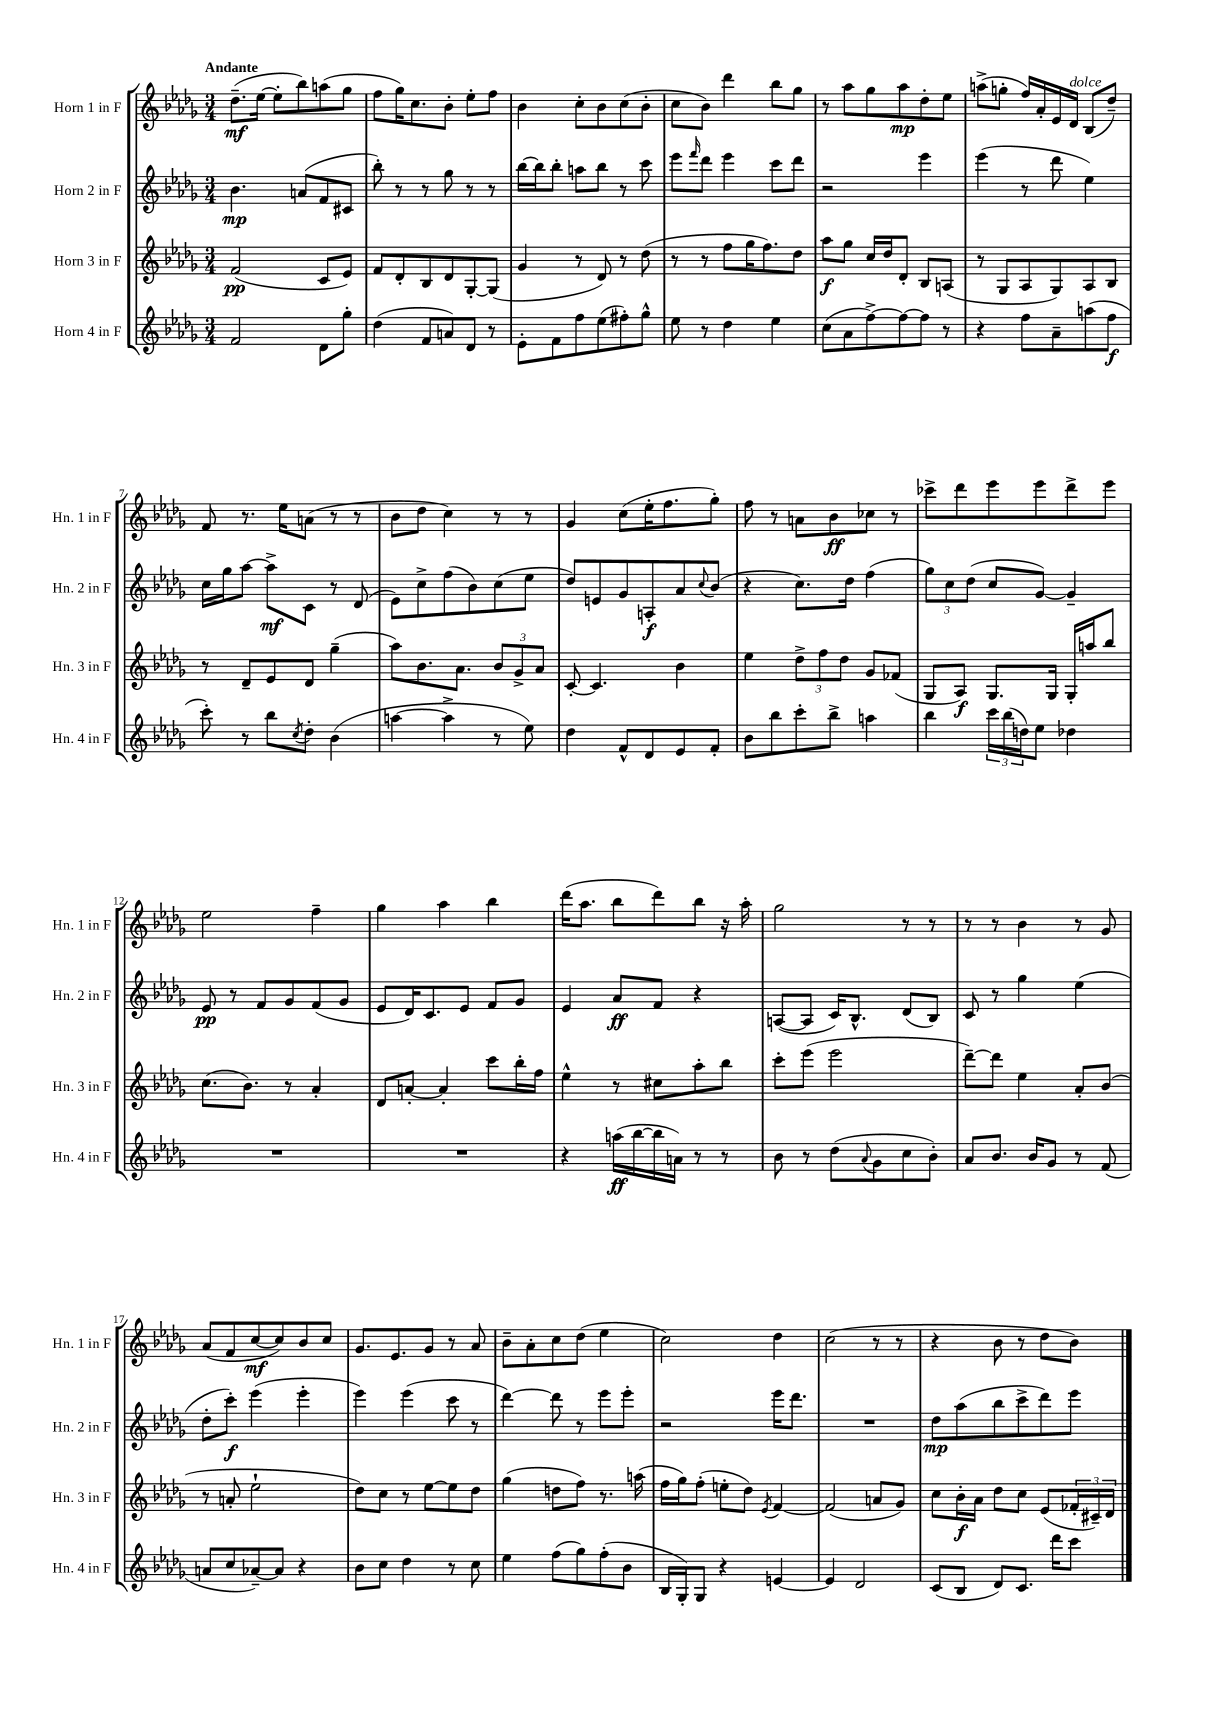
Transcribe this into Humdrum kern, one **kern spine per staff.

**kern	**dynam	**kern	**dynam	**kern	**dynam	**kern	**dynam
*part4	*part4	*part3	*part3	*part2	*part2	*part1	*part1
*staff4	*staff4	*staff3	*staff3	*staff2	*staff2	*staff1	*staff1
*I"Horn 4 in F	*	*I"Horn 3 in F	*	*I"Horn 2 in F	*	*I"Horn 1 in F	*
*I'Hn. 4 in F	*	*I'Hn. 3 in F	*	*I'Hn. 2 in F	*	*I'Hn. 1 in F	*
*clefG2	*	*clefG2	*	*clefG2	*	*clefG2	*
*k[b-e-a-d-g-]	*	*k[b-e-a-d-g-]	*	*k[b-e-a-d-g-]	*	*k[b-e-a-d-g-]	*
*M3/4	*	*M3/4	*	*M3/4	*	*M3/4	*
=1	=1	=1	=1	=1	=1	=1	=1
!	!	!	!	!	!	!LO:TX:a:B:t=Andante	!
2f/	.	(2f/	pp	4.b-\	mp	(8.dd-~\L	mf
.	.	.	.	.	.	[16ee-\Jk	.
.	.	.	.	.	.	8ee-'\L]	.
.	.	.	.	(8an/L	.	8bb-\)	.
8d-\L	.	8c/L	.	8f/	.	(8aan\	.
8gg-'\J	.	8e-/J)	.	8c#X/J	.	8gg-\J	.
=2	=2	=2	=2	=2	=2	=2	=2
(4dd-\	.	8f/L	.	8bb-'\)	.	8ff\L	.
.	.	8d-'/	.	8r	.	16gg-\K)	.
.	.	.	.	.	.	8.cc\	.
8f/L	.	8B-/	.	8r	.	.	.
8an/)	.	8d-/	.	8gg-\	.	8b-'\J	.
8d-/J	.	[8G-'/	.	8r	.	8ee-'\L	.
8r	.	(8G-/J]	.	8r	.	8ff\J	.
=3	=3	=3	=3	=3	=3	=3	=3
8e-'\L	.	4g-/	.	[16bb-\LL	.	4b-\	.
.	.	.	.	16bb-\J]	.	.	.
8f\	.	.	.	8bb-'\J	.	.	.
8ff\	.	8r	.	8aan\L	.	8cc'\L	.
(8ee-\	.	8d-/)	.	8bb-\J	.	8b-\	.
8ff#X'\)	.	8r	.	8r	.	(8cc\	.
8gg-^^\J	.	(8dd-\	.	8ccc\	.	8b-'\J	.
=4	=4	=4	=4	=4	=4	=4	=4
8ee-\	.	8r	.	8eee-\L	.	8cc\L	.
.	.	.	.	16qqfff/	.	.	.
8r	.	8r	.	8ddd-\J	.	8b-\J)	.
4dd-\	.	8ff\L	.	4eee-\	.	4ddd-\	.
.	.	16gg-\K	.	.	.	.	.
.	.	8.ff\)	.	.	.	.	.
4ee-\	.	.	.	8ccc\L	.	8bb-\L	.
.	.	8dd-\J	.	8ddd-\J	.	8gg-\J	.
=5	=5	=5	=5	=5	=5	=5	=5
(8cc\L	.	8aa-\L	f	2r	.	8r	.
8a-\	.	8gg-\J	.	.	.	8aa-\L	.
[8ff^\)	.	16cc/LL	.	.	.	8gg-\	.
.	.	16dd-/J	.	.	.	.	.
8ff\_	.	8d-'/J	.	.	.	8aa-\	mp
8ff\J]	.	8B-/L	.	4eee-\	.	8dd-'\	.
8r	.	(8An/J	.	.	.	8ee-\J	.
=6	=6	=6	=6	=6	=6	=6	=6
4r	.	8r	.	(4eee-\	.	(8aan^\L	.
.	.	8G-/L	.	.	.	8ggn'\J	.
8ff\L	.	8A-/	.	8r	.	16ff/LL)	.
.	.	.	.	.	.	16a-'/	.
8a-~\	.	8G-/)	.	8ddd-\	.	16e-/	.
!	!	!	!	!	!	!LO:TX:a:i:t=dolce	!
.	.	.	.	.	.	16d-/JJ	.
(8aan\	.	8A-/	.	4ee-\)	.	(8B-/L	.
8ff\J	f	8B-/J	.	.	.	8dd-~/J)	.
!!LO:LB:g=z
=7	=7	=7	=7	=7	=7	=7	=7
8ccc'\)	.	8r	.	16cc\LL	.	8f/	.
.	.	.	.	16gg-\J	.	.	.
8r	.	8d-~/L	.	[8aa-\J	.	8.r	.
8bb-\L	.	8e-/	.	8aa-^\L]	mf	.	.
.	.	.	.	.	.	16ee-\KL	.
8qcc/	.	.	.	.	.	.	.
8dd-'\J	.	8d-/J	.	8c\J	.	(8an\J	.
(4b-\	.	(4gg-~\	.	8r	.	8r	.
.	.	.	.	(8d-/	.	8r	.
=8	=8	=8	=8	=8	=8	=8	=8
[4aan\	.	8aa-\L)	.	8e-\L)	.	8b-\L	.
.	.	8.b-\	.	8cc^\	.	8dd-\J	.
4aa^\]	.	.	.	(8ff\	.	4cc\)	.
.	.	8.a-\J	.	.	.	.	.
.	.	.	.	8b-\)	.	.	.
8r	.	12b-/L	.	(8cc\	.	8r	.
.	.	12g-^/	.	.	.	.	.
8ee-\)	.	.	.	8ee-\J	.	8r	.
.	.	12a-/J	.	.	.	.	.
=9	=9	=9	=9	=9	=9	=9	=9
4dd-\	.	[8c'/	.	8dd-/L)	.	4g-/	.
.	.	4.c/]	.	8en/	.	.	.
8f^^/L	.	.	.	8g-/	.	(8cc\L	.
8d-/	.	.	.	8An'/	f	16ee-'\K	.
.	.	.	.	.	.	8.ff\	.
8e-/	.	4b-\	.	8a-/	.	.	.
.	.	.	.	8qqcc/	.	.	.
8f'/J	.	.	.	(8b-/J	.	8gg-'\J)	.
=10	=10	=10	=10	=10	=10	=10	=10
8b-\L	.	4ee-\	.	4r	.	8ff\	.
8bb-\	.	.	.	.	.	8r	.
8ccc'\	.	12dd-^\L	.	8.cc\L)	.	8an\L	.
.	.	12ff\	.	.	.	.	.
8bb-^\J	.	.	.	.	.	8b-\	ff
.	.	12dd-\J	.	.	.	.	.
.	.	.	.	16dd-\Jk	.	.	.
4aan\	.	8g-/L	.	(4ff\	.	8cc-X\J	.
.	.	(8f-X/J	.	.	.	8r	.
=11	=11	=11	=11	=11	=11	=11	=11
4bb-\	.	8G-/L	.	12gg-\L)	.	8ccc-X^\L	.
.	.	.	.	12cc\	.	.	.
.	.	8A-/J)	f	.	.	8ddd-\	.
.	.	.	.	(12dd-\J	.	.	.
24ccc\LL	.	8.G-/L	.	8cc/L	.	8eee-\	.
(24bb-\	.	.	.	.	.	.	.
24ddn\J)	.	.	.	.	.	.	.
8ee-\J	.	.	.	[8g-/J)	.	8eee-\	.
.	.	16G-/Jk	.	.	.	.	.
4dd-X\	.	16G-'/LL	.	4g-~/]	.	8ddd-^\	.
.	.	16aan/J	.	.	.	.	.
.	.	8bb-/J	.	.	.	8eee-\J	.
!!LO:LB:g=z
=12	=12	=12	=12	=12	=12	=12	=12
2.r	.	(8.cc\L	.	8e-/	pp	2ee-\	.
.	.	.	.	8r	.	.	.
.	.	8.b-\J)	.	.	.	.	.
.	.	.	.	8f/L	.	.	.
.	.	8r	.	8g-/	.	.	.
.	.	4a-'/	.	(8f/	.	4ff~\	.
.	.	.	.	8g-/J	.	.	.
=13	=13	=13	=13	=13	=13	=13	=13
2.r	.	8d-/L	.	8e-/L	.	4gg-\	.
.	.	[8an'/J	.	16d-/K)	.	.	.
.	.	.	.	8.c/	.	.	.
.	.	4a'/]	.	.	.	4aa-\	.
.	.	.	.	8e-/J	.	.	.
.	.	8ccc\L	.	8f/L	.	4bb-\	.
.	.	16bb-'\L	.	8g-/J	.	.	.
.	.	16ff\JJ	.	.	.	.	.
=14	=14	=14	=14	=14	=14	=14	=14
4r	.	4ee-^^\	.	4e-/	.	(16ddd-\KL	.
.	.	.	.	.	.	8.aa-\J	.
(16aan\LL	ff	8r	.	8a-/L	ff	8bb-\L	.
[16bb-\	.	.	.	.	.	.	.
16bb-\]	.	8cc#X\L	.	8f/J	.	8ddd-\)	.
16an\JJ)	.	.	.	.	.	.	.
8r	.	8aa-'\	.	4r	.	8bb-\J	.
8r	.	8bb-\J	.	.	.	16r	.
.	.	.	.	.	.	16aa-'\	.
=15	=15	=15	=15	=15	=15	=15	=15
8b-\	.	8ccc'\L	.	([8An/L	.	2gg-\	.
8r	.	(8eee-\J	.	8A/J]	.	.	.
(8dd-\L	.	2eee-\	.	16c/KL)	.	.	.
.	.	.	.	8.B-^^/J	.	.	.
8qqa-/	.	.	.	.	.	.	.
8g-\	.	.	.	.	.	.	.
8cc\	.	.	.	(8d-/L	.	8r	.
8b-'\J)	.	.	.	8B-/J)	.	8r	.
=16	=16	=16	=16	=16	=16	=16	=16
8a-/L	.	[8ddd-~\L)	.	8c/	.	8r	.
8.b-/J	.	8ddd-\J]	.	8r	.	8r	.
.	.	4ee-\	.	4gg-\	.	4b-\	.
16b-/KL	.	.	.	.	.	.	.
8g-/J	.	.	.	.	.	.	.
8r	.	8a-'/L	.	(4ee-\	.	8r	.
(8f/	.	(8b-/J	.	.	.	8g-/	.
!!LO:LB:g=z
=17	=17	=17	=17	=17	=17	=17	=17
8an/L	.	8r	.	8dd-'\L	.	(8a-/L	.
8cc/	.	8an'/	.	8ccc'\J)	f	8f/	.
[8a-X~/)	.	2ee-`\	.	(4eee-\	.	[8cc/	mf
8a-/J]	.	.	.	.	.	8cc/])	.
4r	.	.	.	4eee-'\	.	8b-/	.
.	.	.	.	.	.	8cc/J	.
=18	=18	=18	=18	=18	=18	=18	=18
8b-\L	.	8dd-\L)	.	4eee-\)	.	8.g-/L	.
8cc\J	.	8cc\J	.	.	.	.	.
.	.	.	.	.	.	8.e-/	.
4dd-\	.	8r	.	(4eee-\	.	.	.
.	.	[8ee-\L	.	.	.	8g-/J	.
8r	.	8ee-\]	.	8ccc\	.	8r	.
8cc\	.	8dd-\J	.	8r	.	8a-/	.
=19	=19	=19	=19	=19	=19	=19	=19
4ee-\	.	(4gg-\	.	[4ddd-\)	.	8b-~\L	.
.	.	.	.	.	.	8a-'\	.
(8ff\L	.	8ddn\L	.	8ddd-\]	.	8cc\	.
8gg-\)	.	8ff\J)	.	8r	.	(8dd-\J	.
(8ff'\	.	8.r	.	8eee-\L	.	4ee-\	.
8b-\J	.	.	.	8eee-'\J	.	.	.
.	.	(16aan\	.	.	.	.	.
=20	=20	=20	=20	=20	=20	=20	=20
16B-/LL	.	16ff\LL	.	2r	.	2cc\)	.
16G-'/J)	.	16gg-\J)	.	.	.	.	.
8G-/J	.	(8ff'\J	.	.	.	.	.
4r	.	8een'\L	.	.	.	.	.
.	.	8dd-\J)	.	.	.	.	.
.	.	8qe-/	.	.	.	.	.
[4en/	.	[4f/	.	16eee-\KL	.	4dd-\	.
.	.	.	.	8.ddd-\J	.	.	.
=21	=21	=21	=21	=21	=21	=21	=21
4e/]	.	(2f/]	.	2.r	.	(2cc\	.
2d-/	.	.	.	.	.	.	.
.	.	8an/L	.	.	.	8r	.
.	.	8g-/J)	.	.	.	8r	.
=22	=22	=22	=22	=22	=22	=22	=22
(8c/L	.	8cc\L	.	8dd-\L	mp	4r	.
8B-/J	.	16b-'\L	f	(8aa-\	.	.	.
.	.	16a-\JJ	.	.	.	.	.
8d-/L)	.	8dd-\L	.	8bb-\	.	8b-\	.
8.c/J	.	8cc\J	.	8ccc^\	.	8r	.
.	.	(8e-/L	.	8ddd-\)	.	8dd-\L	.
16ddd-\KL	.	.	.	.	.	.	.
8ccc\J	.	24f-X'/L	.	8eee-\J	.	8b-\J)	.
.	.	24c#X~/)	.	.	.	.	.
.	.	24d-/JJ	.	.	.	.	.
==	==	==	==	==	==	==	==
*-	*-	*-	*-	*-	*-	*-	*-
